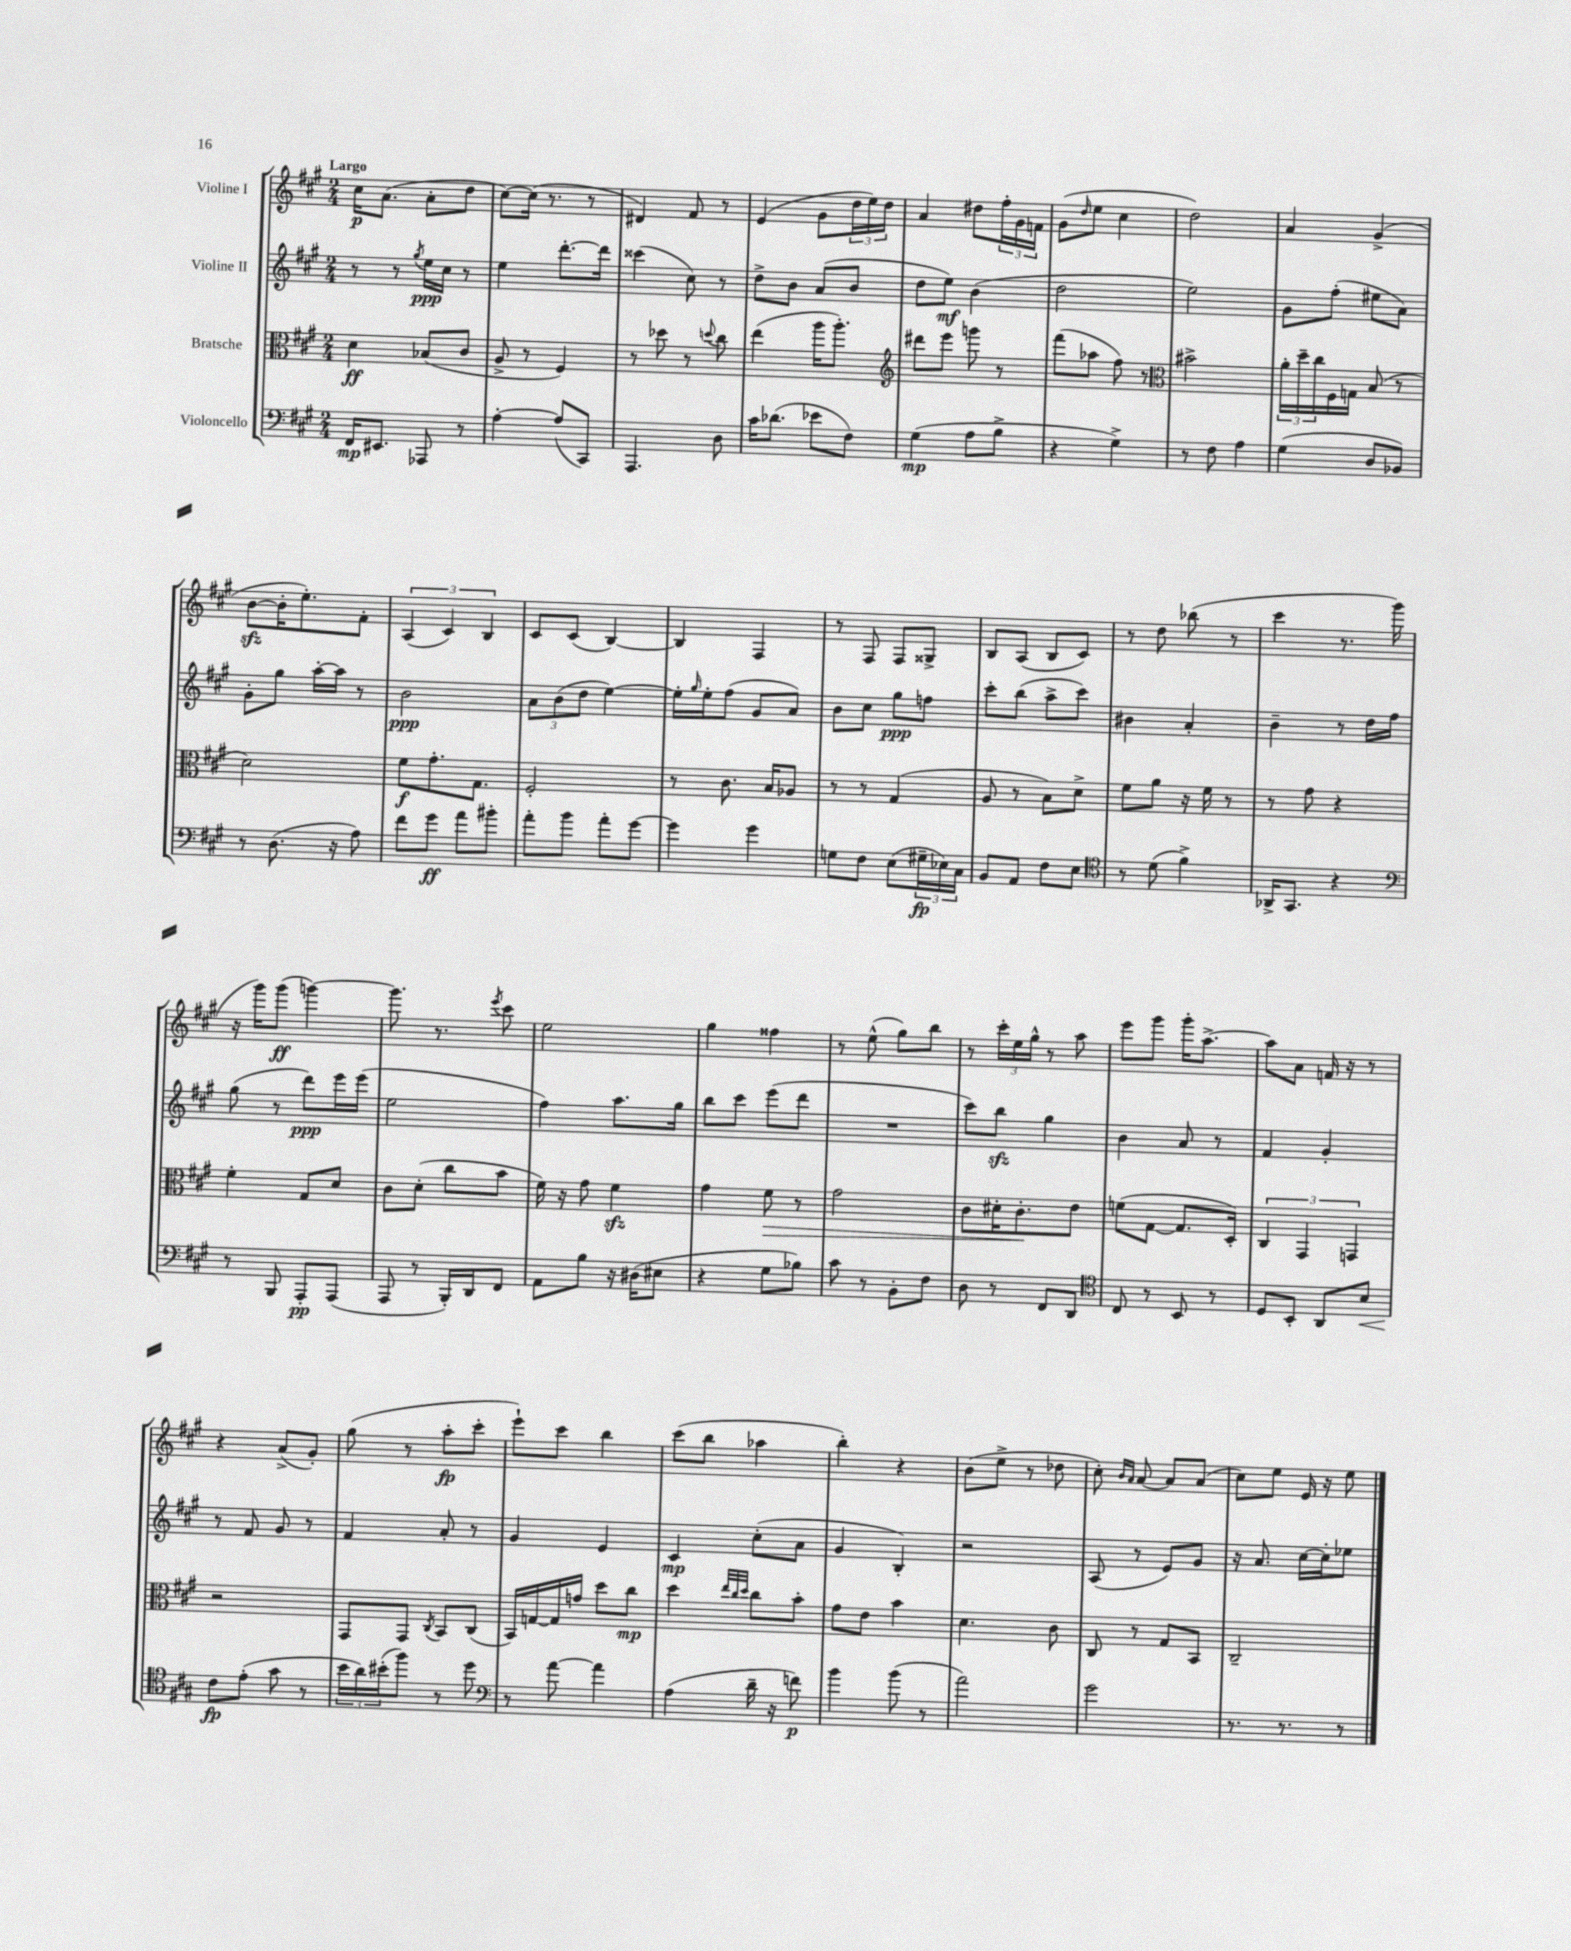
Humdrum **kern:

**kern	**kern	**kern	**kern
*staff4	*staff3	*staff2	*staff1
*clefF4	*clefC3	*clefG2	*clefG2
*k[f#c#g#]	*k[f#c#g#]	*k[f#c#g#]	*k[f#c#g#]
*M2/4	*M2/4	*M2/4	*M2/4
16FF#	4d	8r	16cc#
8.EE#	.	.	(8.a
.	.	8r	.
.	.	8qgg#	.
8AAA-	(8B-	16ee	8a'
.	.	16cc#	.
8r	8c#	8r	8dd
=	=	=	=
[4A'	8A^	4ee	[8cc#)
.	8r	.	(16cc#]
.	.	.	8.r
(8A]	4F#)	[8.ddd'	.
8CC#)	.	.	8r
.	.	16ddd]	.
=	=	=	=
4.AAA	8r	(4ccc##	4d#)
.	8dd-	.	.
.	8r	8cc#)	8f#
.	8qqdd	.	.
8D	8cc#	8r	8r
=	=	=	=
16c#	(4ee	8dd^	(4e
(8.d-	.	.	.
.	.	8b	.
8e-	16aa	(8a	8g#
.	8.aa')	.	.
8F#)	.	8b	24dd
.	.	.	24ee)
.	.	.	24dd
=	=	=	=
*	*clefG2	*	*
(4G#	8ddd#	8dd	4a
.	8eee	8ee)	.
8A	8ggg	(4b	8dd#
8B^	8r	.	24ff#'
.	.	.	24g#
.	.	.	24f
=	=	=	=
4r	(8fff#	2dd	(8g#
.	.	.	16qqdd
.	8aa-	.	8ee
4G#^)	8ff#)	.	4cc#
.	8r	.	.
=	=	=	=
*	*clefC3	*	*
8r	2b#^	2ee)	2dd)
8F#	.	.	.
4A	.	.	.
=	=	=	=
(4G#	24a'	8g#	4a
.	24dd~	.	.
.	24cc#	.	.
.	16F#	(8ff#'	.
.	16G	.	.
8D	(8B	8ee#	(4g#^
8BB-)	8r	8a)	.
=	=	=	=
8r	2d)	8g#'	[8b
(8.D	.	8gg#	16b']
.	.	.	8.ee')
.	.	[16aa'	.
16r	.	16aa]	.
8A)	.	8r	8f#'
=	=	=	=
8f#	8f#	2b	(6A
8g#	8.g#'	.	.
.	.	.	6c#)
8a	.	.	.
.	8.G#	.	.
.	.	.	6B
8b#'	.	.	.
=	=	=	=
8a'	2F#'	12a	8c#
.	.	(12b	.
8b	.	.	(8c#
.	.	12dd	.
8a'	.	[4ee)	[4B)
[8g#	.	.	.
=	=	=	=
4g#]	8r	16ee']	4B]
.	.	16qqgg#	.
.	.	16ee'	.
.	8.c#	(8ff#	.
4g#	.	8g#	4F#
.	16B	.	.
.	8A-	8a)	.
=	=	=	=
8G	8r	8b	8r
8F#	8r	8cc#	8F#
(8E	(4G#	8gg#	8F#
24G#~	.	8ff	8G##^
24E-)	.	.	.
24C#	.	.	.
=	=	=	=
8BB	8A	8ccc#'	8B
8AA	8r	(8bb	(8A
8F#	8B)	8aa^	8B
8E	8d^	8ccc#)	8c#)
=	=	=	=
*clefC4	*	*	*
8r	8f#	4b#	8r
(8d	8a	.	8dd
4f#^)	16r	4a'	(8bb-
.	16f#	.	.
.	8r	.	8r
=	=	=	=
16AA-^	8r	4b~	4ccc#
8.GG#	.	.	.
.	8g#	.	.
4r	4r	8r	8.r
.	.	16dd	.
.	.	16ff#	16ggg#
=	=	=	=
*clefF4	*	*	*
8r	4f#'	(8gg#	16r
.	.	.	16ggg#)
8BBB	.	8r	(8ggg#
8AAA'	8G#	8ddd)	[4ggg)
(8AAA	8d	16eee	.
.	.	(16eee	.
=	=	=	=
8AAA	8c#	2ee	8.ggg]
8r	(8d'	.	.
.	.	.	8.r
16BBB')	8cc#	.	.
16DD	.	.	.
.	.	.	8qeee
8FF#	8b	.	8ccc#
=	=	=	=
8AA	16f#)	4ff#)	2ee
.	16r	.	.
8B	8g#	.	.
16r	4f#	8.aa	.
(16D#	.	.	.
8E#	.	.	.
.	.	16gg#	.
=	=	=	=
4r	4g#	8bb	4gg#
.	.	8ccc#	.
8G#	8f#	(8eee	4ff##
8B-)	8r	8ddd	.
=	=	=	=
8c#	2g#	2r	8r
8r	.	.	(8ee^^
8BB'	.	.	8gg#)
8F#	.	.	8bb
=	=	=	=
8D	8c#	8ccc#)	8r
8r	16d#'	8bb	24ccc#'
.	.	.	24ee
.	8.c#'	.	.
.	.	.	24gg#^^
8FF#	.	4gg#	8r
8DD	8e	.	8aa
=	=	=	=
*clefC4	*	*	*
8C#	(8f	4b	8eee
8r	[8G#	.	8ggg#
8BB	8.G#]	8a	16ggg#'
.	.	.	[8.aa^
8r	.	8r	.
.	16D')	.	.
=	=	=	=
8D	6C#	4f#	8aa]
8BB'	.	.	8a
.	6GG#	.	.
8AA	.	4g#'	16f
.	.	.	16r
.	6GG	.	.
8B	.	.	8r
=	=	=	=
8c#	2r	8r	4r
(8e'	.	8f#	.
8g#	.	8g#	(8a^
8r	.	8r	8g#')
=	=	=	=
24b	8GG#	4f#	(8gg#
24a)	.	.	.
(24b#'	.	.	.
8ff#)	8GG#	.	8r
.	8qC#	.	.
8r	8BB	8a'	8aa'
8dd	(8C#	8r	8ccc#'
=	=	=	=
*clefF4	*	*	*
8r	16BB)	4g#	8eee`)
.	[16G	.	.
[8a	16G]	.	8ccc#
.	16g	.	.
4a]	8dd	4e	4bb
.	8cc#	.	.
=	=	=	=
(4A	4dd	4c#	(8ccc#
.	.	.	8bb
.	32qqee	.	.
.	32qqcc#	.	.
.	32qqdd	.	.
16d~	8cc#	(8cc#'	4aa-
16r	.	.	.
8f)	8b'	8a	.
=	=	=	=
4b	8g#	4g#	4bb')
.	8e	.	.
(8b	4b	4B')	4r
8r	.	.	.
=	=	=	=
2a)	4.d	2r	(8b
.	.	.	8ee^
.	.	.	8r
.	8c#	.	8dd-
=	=	=	=
2g#	8C#	(8A	8cc#')
.	.	.	16qqb
.	.	.	16qqa
.	8r	8r	[8a
.	8G#	8e)	8a]
.	8BB	8g#	(8a
=	=	=	=
8.r	2C#~	16r	8cc#)
.	.	8.a	.
.	.	.	8ee
8.r	.	.	.
.	.	[16cc#	16e
.	.	16cc#']	16r
8r	.	8ee-	8ee
==	==	==	==
*-	*-	*-	*-
